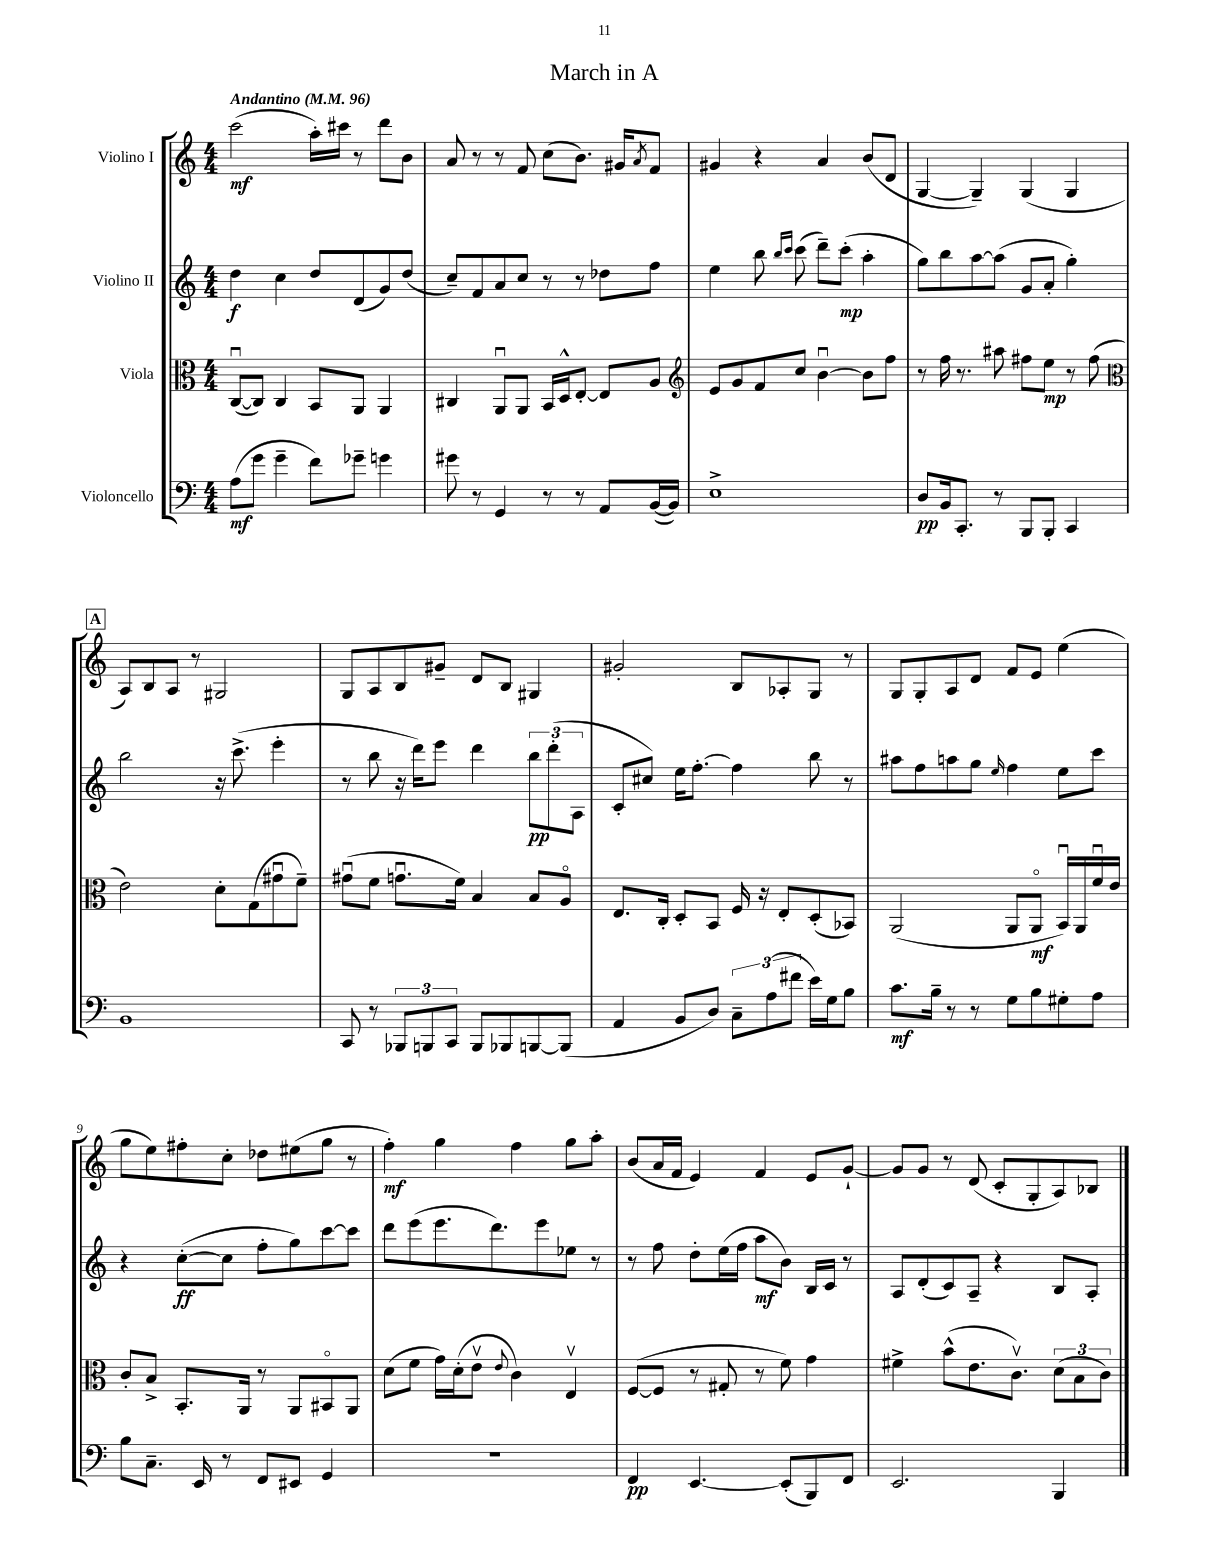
\header { title = "March in A" }
<<
\new StaffGroup <<
\new Staff = "s0" \with { instrumentName = "Violino I" } {
    \clef treble \key c \major \numericTimeSignature \time 4/4 \tempo "Andantino" 4 = 96
    c'''2\mf( a''16-.) cis'''16 r8 d'''8 b'8 |
    a'8 r8 r8 f'8 c''8( b'8.) gis'16 \acciaccatura { a'8 } f'8 |
    gis'4 r4 a'4 b'8( d'8 |
    g4~ g4--) g4( g4 |
    \mark \markup { \box "A" } a8) b8 a8 r8 gis2 |
    g8 a8 b8 gis'8-- d'8 b8 gis4 |
    gis'2-. b8 aes8-. g8 r8 |
    g8 g8-. a8 d'8 f'8 e'8 e''4( |
    g''8 e''8) fis''8-. c''8-. des''8 eis''8( g''8 r8 |
    f''4-.\mf) g''4 f''4 g''8 a''8-. |
    b'8( a'16 f'16 e'4) f'4 e'8 g'8~-! |
    g'8 g'8 r8 d'8( c'8-. g8-. a8) bes8 \bar "|." |
}
\new Staff = "s1" \with { instrumentName = "Violino II" } {
    \clef treble \key c \major \numericTimeSignature \time 4/4
    d''4\f c''4 d''8 d'8( g'8) d''8( |
    c''8--) f'8 a'8 c''8 r8 r8 des''8 f''8 |
    e''4 b''8 \grace { b''16 c'''16 } c'''8( d'''8--) c'''8-.\mp( a''4-. |
    g''8) b''8 a''8~ a''8( g'8 a'8-. g''4-.) |
    \mark \markup { \box "A" } b''2 r16 c'''8.->( e'''4-. |
    r8 b''8 r16 d'''16) e'''8 d'''4 \tuplet 3/2 { b''8\pp d'''8-.( a8 } |
    c'8-. cis''8) e''16 f''8.~-. f''4 b''8 r8 |
    ais''8 f''8 a''8 g''8 \grace { e''16 } f''4 e''8 c'''8 |
    r4 c''8~-.\ff( c''8 f''8-. g''8) c'''8~ c'''8 |
    d'''8 e'''8( e'''8. d'''8.) e'''8 ees''8 r8 |
    r8 f''8 d''8-. e''16( f''16 a''8\mf b'8) b16 c'16 r8 |
    a8 d'8-.( c'8) a8-- r4 b8 a8-. \bar "|." |
}
\new Staff = "s2" \with { instrumentName = "Viola" } {
    \clef alto \key c \major \numericTimeSignature \time 4/4
    c8~\downbow( c8) c4 b,8 a,8 a,4 |
    cis4 a,8\downbow a,8 b,16 d16-^ e8~-. e8 a8 |
    \clef treble e'8 g'8 f'8 c''8 b'4~\downbow b'8 f''8 |
    r8 f''16 r8. ais''8 fis''8 e''8\mp r8 fis''8( |
    \mark \markup { \box "A" } \clef alto e'2) d'8-. g8( gis'8\downbow f'8--) |
    gis'8\downbow( f'8 g'8.\downbow f'16) b4 b8 a8\flageolet |
    e8. c16-. d8-. b,8 f16 r16 e8-. d8-.( bes,8) |
    a,2( a,8 a,8\flageolet\mf b,16\downbow) a,16 f'16\downbow e'16 |
    c'8-. b8-> b,8.-. a,16 r8 a,8 bis,8\flageolet a,8 |
    d'8( f'8 g'16) d'16-.( e'8\upbow \appoggiatura { e'8 } c'4) e4\upbow |
    f8~( f8 r8 gis8-. r8 f'8) g'4 |
    fis'4-> b'8-^( e'8. c'8.\upbow) \tuplet 3/2 { d'8( b8 c'8) } \bar "|." |
}
\new Staff = "s3" \with { instrumentName = "Violoncello" } {
    \clef bass \key c \major \numericTimeSignature \time 4/4
    a8\mf( g'8 g'4-- f'8) ges'8-- g'4 |
    gis'8 r8 g,4 r8 r8 a,8 b,16~( b,16) |
    e1-> |
    d8\pp b,16 c,8.-. r8 b,,8 b,,8-. c,4 |
    \mark \markup { \box "A" } b,1 |
    c,8 r8 \tuplet 3/2 { bes,,8 b,,8 c,8 } b,,8 bes,,8 b,,8~ b,,8( |
    a,4 b,8 d8) \tuplet 3/2 { c8-- a8( fis'8 } e'16) g16 b8 |
    c'8.\mf b16-- r8 r8 g8 b8 gis8-. a8 |
    b8 c8.-- e,16 r8 f,8 eis,8 g,4 |
    r1 |
    f,4\pp e,4.~ e,8-.( b,,8) f,8 |
    e,2. b,,4 \bar "|." |
}
>>
>>
